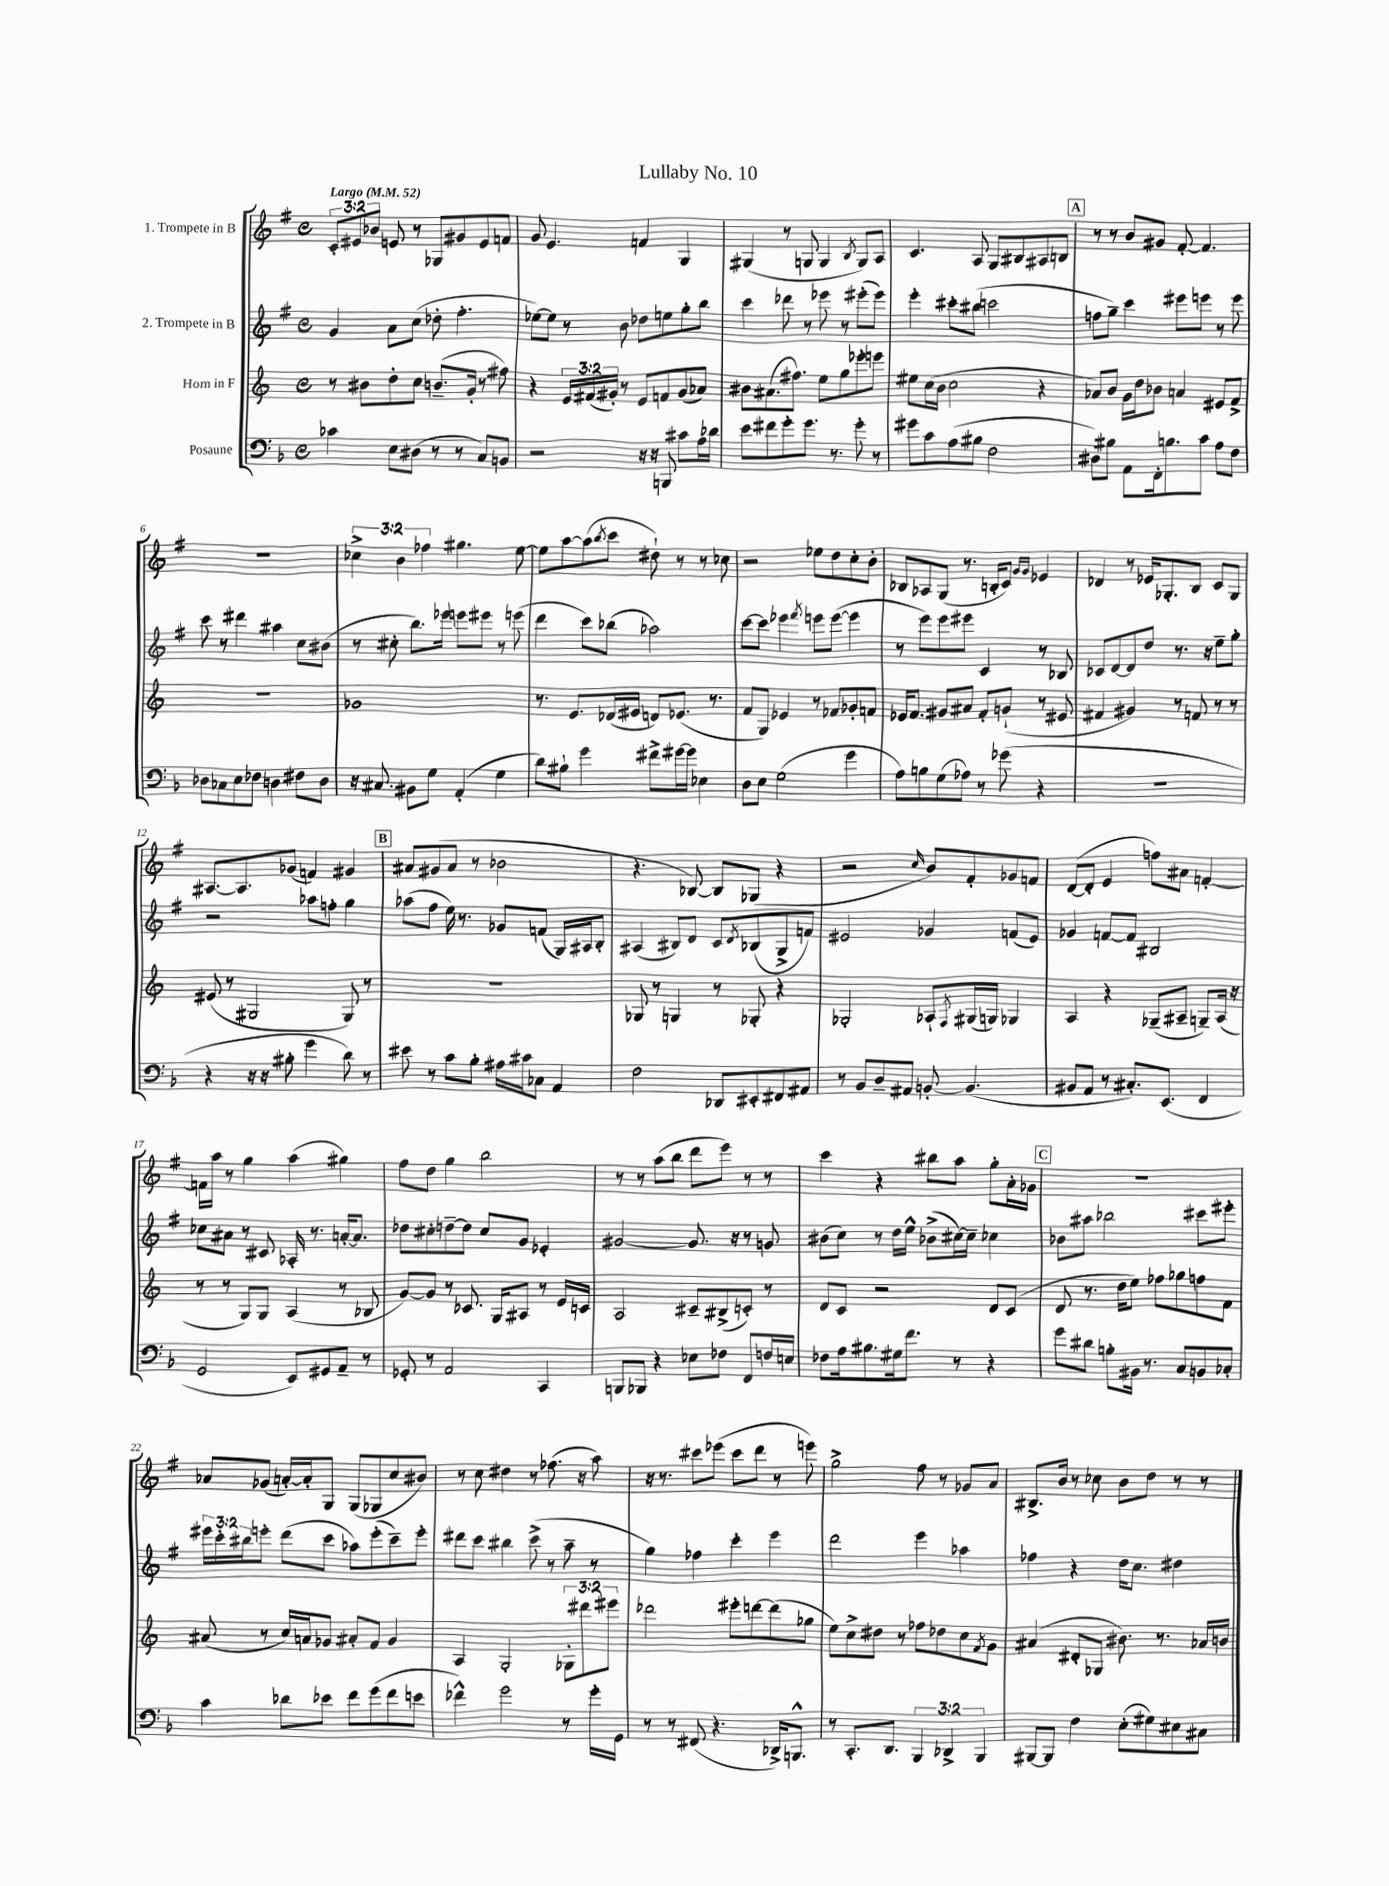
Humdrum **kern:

**kern	**kern	**kern	**kern
*staff4	*staff3	*staff2	*staff1
*clefF4	*clefG2	*clefG2	*clefG2
*k[b-]	*k[]	*k[f#]	*k[f#]
*M4/4	*M4/4	*M4/4	*M4/4
*met(c)	*met(c)	*met(c)	*met(c)
*MM52	*MM52	*MM52	*MM52
4c-	8r	4g	12c'
.	.	.	12e#
.	8b#	.	.
.	.	.	12b-
8E	8dd'	8a	8e
(8D#	8cc	(8cc	8r
8r	(8.b~	8dd-'	8G-
8r	.	4.ff#'	8g#
.	16g'	.	.
8C)	8r	.	8e
8BB	8ff#)	.	8f
=	=	=	=
2r	4r	[8ee-)	8g
.	.	8ee-]	4.e
.	24e	8r	.
.	(24f#	.	.
.	24g#')	.	.
.	8r	8b	.
16r	8e	8dd-	4f
16r	.	.	.
8BBB	8f	8ee	.
8c#	(8g#	8gg'	4G
16A	8a-)	8bb	.
16d-	.	.	.
=	=	=	=
8e	8b#	4ccc	(4G#
8f#	(8.a#	.	.
8g'	.	8ddd-	8r
.	8.ff#)	.	.
8.g	.	8r	8G
.	8ee	8eee-	4G
8.r	.	.	.
.	8gg	8r	.
.	.	.	8qB
8g'	8eee-'	(8eee#'	8G)
8r	8eee	8eee#)	8A
=	=	=	=
8g#	8ee#	4eee'	4.c
8c	(16cc	.	.
.	16b	.	.
(8A	2cc	8ccc#'	.
8B#	.	(8bb#	8A
2F	.	2ccc	8G
.	.	.	8B#
.	4r	.	8A#
.	.	.	8B
=	=	=	=
8D#)	8a-)	8ff	8r
8B#	8b	8gg~)	8r
8AA	16g	4ccc	8b
.	16dd	.	.
16FF'	8b-	.	8g#
8.B	.	.	.
.	4a	8eee#	[8f#'
8c	.	8eee	4.f#]
8A	8e#	8r	.
8F	8f^	8eee	.
=	=	=	=
8D-	1r	8ccc	1r
8C-	.	8r	.
8E	.	4ddd#	.
8F-	.	.	.
4D	.	4aa#	.
8F#	.	8cc	.
8D	.	(8b#	.
=	=	=	=
16r	1g-	8r	6cc-^
8.C#	.	.	.
.	.	8cc#'	.
.	.	.	6b
8BB#	.	8.bb)	.
.	.	.	6ff-
8G	.	.	.
.	.	16eee-	.
(4AA'	.	8eee	4.gg#
.	.	8eee#	.
4G	.	8r	.
.	.	(8eee	[8ee
=	=	=	=
8d)	8.r	4ddd	8ee]
8B#`	.	.	[8aa
.	8.e	.	.
4g	.	8ccc)	(8aa]
.	.	.	8qbb
.	(16d-	(8bb-	8ccc
.	16e#	.	.
8f#^	8d)	2aa-)	8dd#`)
[16g#	(8.e-	.	8r
16g#]	.	.	.
4E-	.	.	8r
.	8.r	.	.
.	.	.	8cc-
=	=	=	=
8D	8f	[8ccc	2r
8E	8G)	8ccc]	.
(2G	4e-	4eee-	.
.	.	8qfff#	.
.	8r	8eee	8ee-
.	8f-	([8eee	8dd
4g	8g-'	4eee]	8cc'
.	8f	.	8b'
=	=	=	=
8A)	16e-	8r	8B-
.	8.f	.	.
8B	.	8eee)	8A-
(8G	8g#	8eee	(8G
8A-)	8a#	8eee#	8.r
8r	8f'	4c	.
.	.	.	16B'
(8g-	(8g`	.	8c)
.	.	.	16qqg
.	.	.	16qqg
4r	8r	8r	4e-
.	8e#	8B-	.
=	=	=	=
1r	4f#	8c-	4d-
.	.	[8d	.
.	4g#)	8d]	8r
.	.	8dd	16e-
.	.	.	8.G-'
.	8r	8.r	.
.	8f	.	8B
.	.	16r	.
.	8r	8ee~	8c
.	8r	8gg'	8G-
=	=	=	=
4r	(8e#	2r	[8.A#
.	8r	.	.
.	.	.	8.A#]
16r	2G#	.	.
16r	.	.	.
8B#'	.	.	(8g-
4g	.	8aa-	4f)
.	.	8ff'	.
8d)	8G#)	4gg	4g#
8r	8r	.	.
=	=	=	=
8e#	1r	(8aa-	8a#
8r	.	8ff#	(8g#
8c	.	16ee)	8a#
.	.	8.r	.
8B-'	.	.	8r
16A#	.	8g-	2b-
16c#	.	.	.
8C-	.	(8f	.
4AA	.	16G)	.
.	.	16A#	.
.	.	8B'	.
=	=	=	=
2F	8G-	(4A#	4.r
.	8r	.	.
.	4G	8B#)	.
.	.	8d	[8B-)
8DD-	8r	8c	8B-]
.	.	8qd	.
8EE#'	8G-'	(8B-	(8G-
8FF#	4r	8G^	4r
8AA#	.	8f)	.
=	=	=	=
8r	2G-'	2e#	2r
8BB-	.	.	.
8D~	.	.	.
8AA#	.	.	.
.	.	.	16qqcc
[8BB'	8A-`	4g-	8b)
.	8qF	.	.
(4.BB]	(16G#	.	8f#'
.	16G)	.	.
.	4G-	(8f	8g-
.	.	8e#)	8f
=	=	=	=
8BB#	4A	4g-	([8d
8AA	.	.	8d']
8r	4r	[8f	4e
8.C#')	.	8f]	.
.	(8G-~	2B#	8ff)
(8.EE	.	.	.
.	8A#~	.	8a#
4FF	8G~)	.	[4f'
.	(16A#	.	.
.	16r	.	.
=	=	=	=
2GG	8r	8cc-	16f]
.	.	.	16aa
.	8r	8a#	8r
.	8G)	8r	4gg
.	8G	8c#	.
8EE)	(4A	16A-'	(4aa
.	.	8.r	.
8GG#	.	.	.
8AA~	8r	[16a'	4gg#)
.	.	8.a]	.
8r	8B-	.	.
=	=	=	=
8GG-'	[8g)	8dd-	8ff#
8r	8g]	8cc#'	8dd
2AA	8r	[8dd~	4gg
.	8.c-	8dd]	.
.	.	8cc#	2bb
.	16G	.	.
.	8A#	8g	.
4CC	8r	4e-'	.
.	16e	.	.
.	16c	.	.
=	=	=	=
8BBB	2A	[2g#	8r
8BBB-	.	.	8r
4r	.	.	(8aa
.	.	.	8bb
8E-	8c#~	8.g#]	8ddd
8F-	(8B#^	.	8eee)
.	.	16r	.
8FF	8c')	8r	8r
16F	8r	8g	8r
16E	.	.	.
=	=	=	=
8F-	8d	(8b#	4ccc
16A	8c	8cc)	.
8.B#	.	.	.
.	2r	8r	4r
16G#	.	16dd	.
8.f	.	16ee^^	.
.	.	(8b-^	8bb#
8r	.	[16cc#)	8aa
.	.	16cc#~]	.
4r	8d	4cc-	8gg'
.	(8c	.	16a'
.	.	.	16g-
=	=	=	=
8g	8d	8b-	1r
8d#	8.r	8aa#	.
8B'	.	2bb-	.
.	16dd	.	.
16BB#	8ee)	.	.
8.r	.	.	.
.	8ff-	.	.
8C	8gg-	.	.
8BB	8ff	8ccc#	.
8C-'	8f	8eee#'	.
=	=	=	=
4c	(8a#	24eee#	8a-
.	.	24ccc'	.
.	.	24bb#	.
.	8r	8eee'	(8g-
8d-	16cc)	(8ddd	[16a')
.	16a	.	16a']
8e-	8g-	8ccc	8G
8f	8a#'	8aa-)	(8G
(8g	8f	(8eee'	8G-
8f	4g-	8ccc~)	8cc
8e	.	8eee'	8b#)
=	=	=	=
4f-^^)	4A	8ddd#	8r
.	.	8ccc	8cc
2g	2G'	4bb#	4dd#
.	.	(8ccc^	8r
.	.	8r	(8.ff-
8r	12G-'	8aa~	.
.	.	.	16r
.	12ddd#	.	.
16g'	.	8r	8aa)
.	12eee#	.	.
16GG	.	.	.
=	=	=	=
8r	2ddd-	4gg)	16r
.	.	.	8.r
8r	.	.	.
(8FF#	.	4ff-	8ccc#
4.r	.	.	(8eee-
.	8eee#'	4ccc'	8ccc#
.	[8ddd	.	8ddd
16DD-^)	(8ddd]	4eee	8r
8.BBB^^	.	.	.
.	8gg-	.	8eee)
=	=	=	=
8r	8ee)	2ddd	2gg^
8.CC'	8cc^	.	.
.	8dd#	.	.
8.DD	.	.	.
.	8r	.	.
6BBB-	8ff-	4eee	8ff#
.	8dd-	.	8r
6DD-^	.	.	.
.	8cc	4aa-	8g-
6BBB-	.	.	.
.	8qf	.	.
.	8g	.	8a
=	=	=	=
[8BBB#	(4a#	4ff-	8.B#^
8BBB#]	.	.	.
.	.	.	16b
4F	8d#'	4r	8r
.	8G-	.	8cc-
(8E'	8.b#)	16dd	8b
.	.	8.cc	.
8G#)	.	.	8dd
.	8.r	.	.
8E#	.	4dd#	8r
8C#	16a-	.	8r
.	16b	.	.
==	==	==	==
*-	*-	*-	*-
